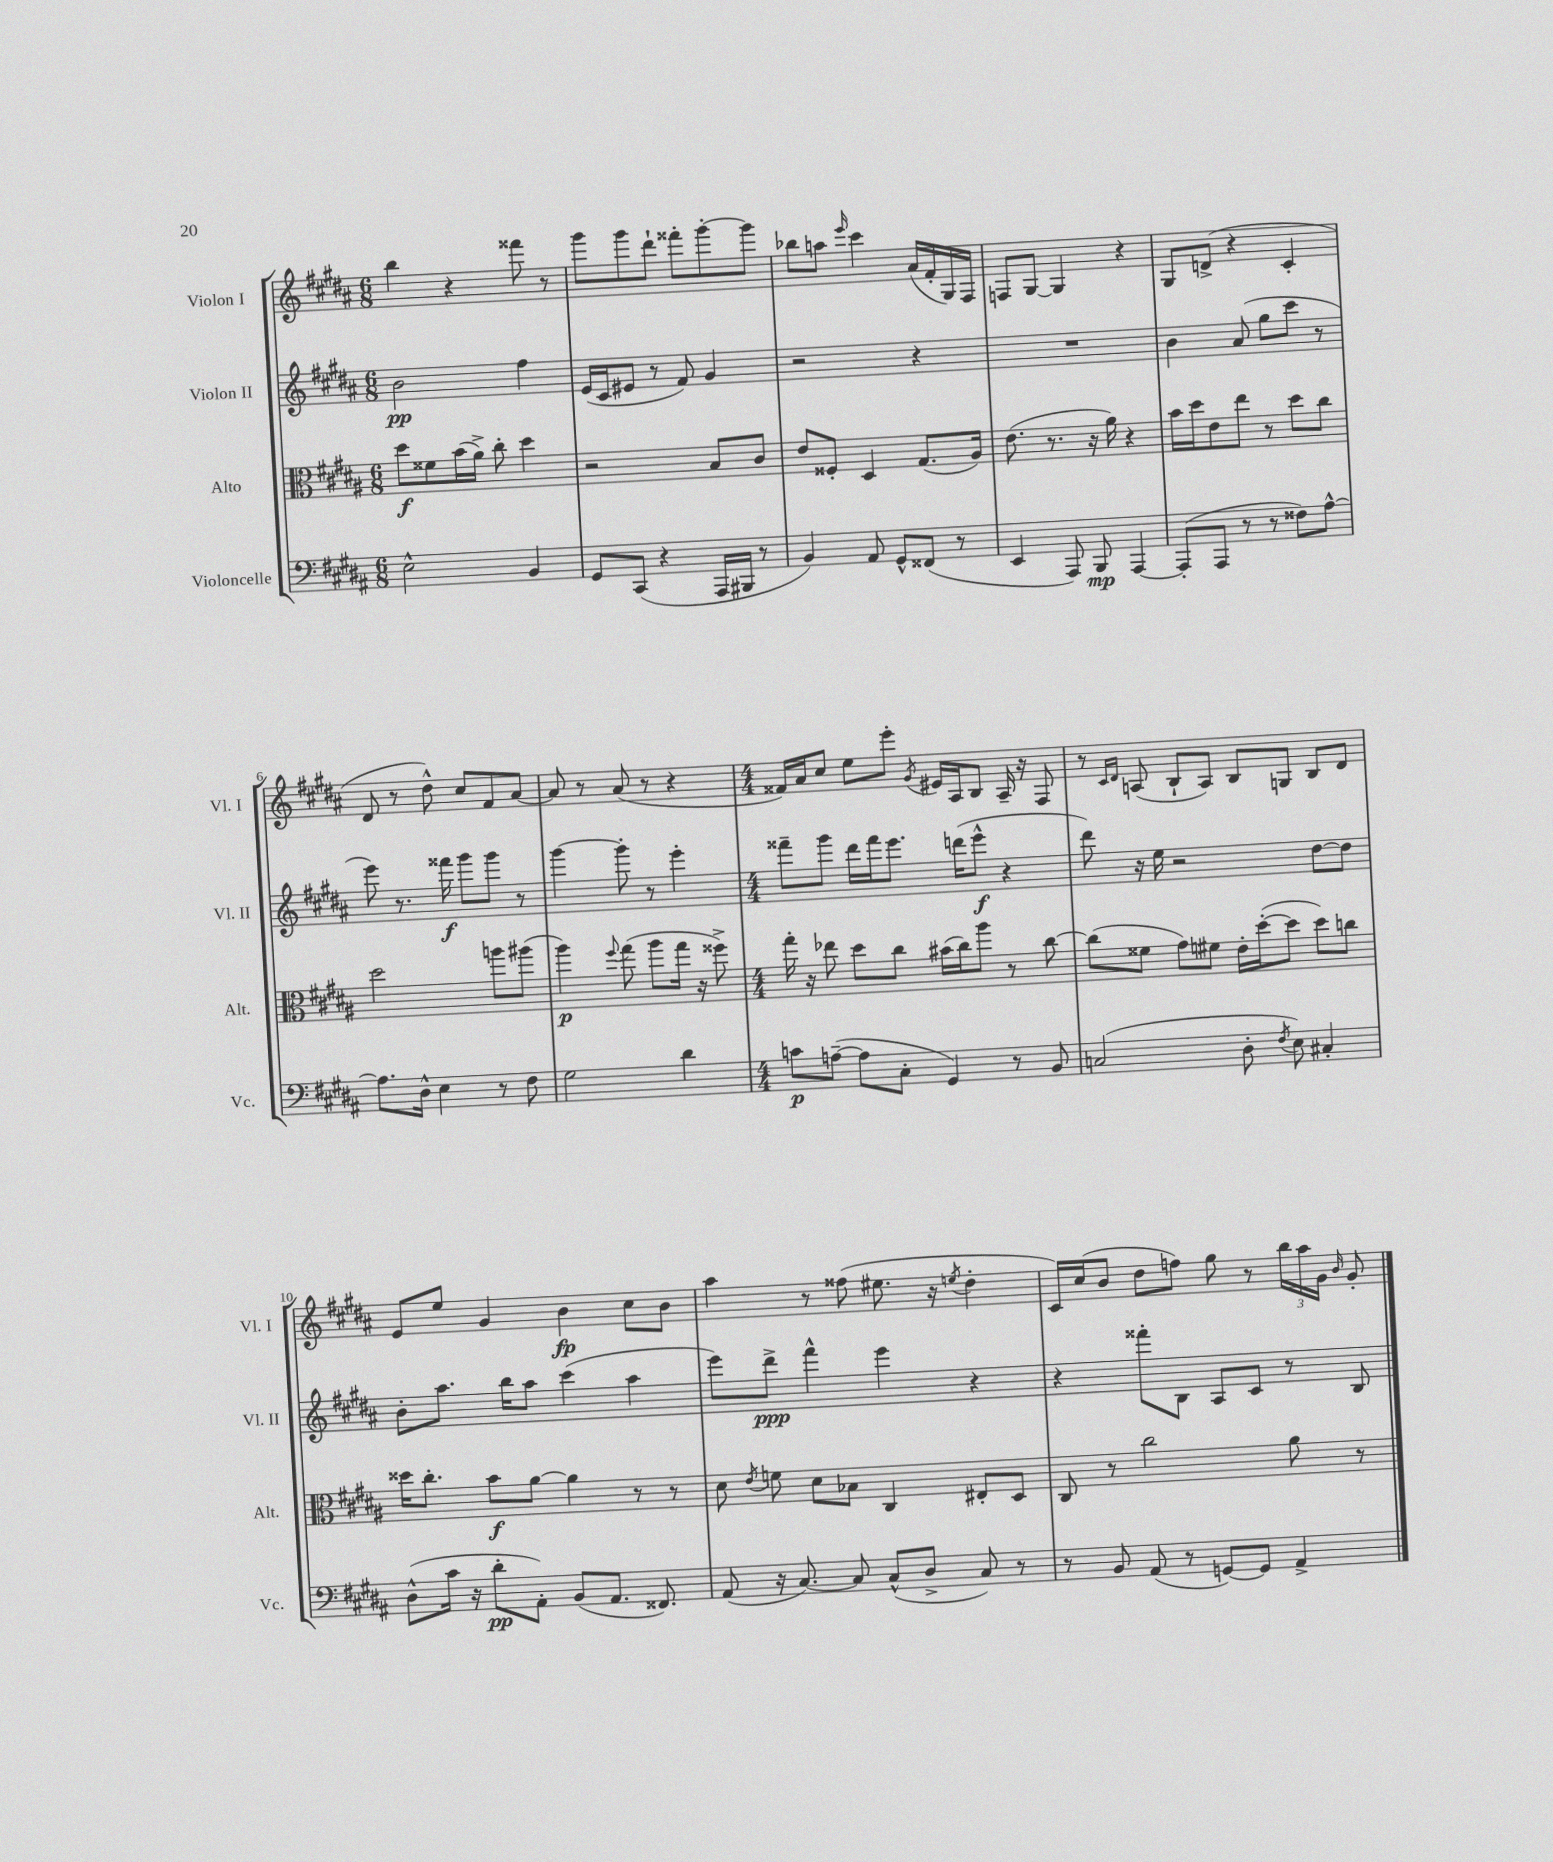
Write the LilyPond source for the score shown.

<<
\new StaffGroup <<
\new Staff = "s0" \with { instrumentName = "Violon I" shortInstrumentName = "Vl. I" } {
    \clef treble \key b \major \numericTimeSignature \time 6/8
    \autoBeamOff b''4 r4 fisis'''8 r8 |
    gis'''8[ gis'''8 dis'''8]-! fisis'''8[-. gis'''8~-. gis'''8] |
    bes''8[ a''8] \grace { e'''16 } cis'''4 ais'16[( fis'16-. gis16) fis16] |
    f8[ gis8]~ gis4 r4 |
    gis8[ d'8]->( r4 cis'4-. |
    dis'8 r8 dis''8-^) cis''8[ fis'8 ais'8]~ |
    ais'8 r8 ais'8( r8 r4 |
    \numericTimeSignature \time 4/4 fisis'16[) ais'16 cis''8] e''8[ e'''8]-. \acciaccatura { gis'8 } eis'16[ ais16 b8] ais16-- r16 fis8 |
    r8 \grace { cis'16[ dis'16] } a8( b8[-! a8]) b8[ g8] b8[ dis'8] |
    e'8[ e''8] gis'4 b'4\fp cis''8[ b'8] |
    ais''4 r8 fisis''8( eis''8. r16 \acciaccatura { e''8 } dis''4-. |
    cis'16[) cis''16( b'8] dis''8[ f''8]) gis''8 r8 \tuplet 3/2 { b''16[ ais''16 gis'16] } \grace { b'16 } gis'8-. \bar "|." |
}
\new Staff = "s1" \with { instrumentName = "Violon II" shortInstrumentName = "Vl. II" } {
    \clef treble \key b \major \numericTimeSignature \time 6/8
    \autoBeamOff b'2\pp fis''4 |
    e'16[( cis'16 eis'8] r8 fis'8) gis'4 |
    r2 r4 |
    R2. |
    b'4 ais'8( gis''8[ cis'''8] r8 |
    e'''8) r8. fisis'''16\f gis'''8[ gis'''8] r8 |
    gis'''4~ gis'''8-. r8 e'''4-. |
    \numericTimeSignature \time 4/4 fisis'''8[-- gis'''8] dis'''16[ fisis'''16 e'''8.] d'''16[( e'''8]-^\f r4 |
    dis'''8) r16 e''16 r2 dis''8[~ dis''8] |
    b'8[-. ais''8.] b''16[ ais''8] cis'''4( ais''4 |
    e'''8[) dis'''8]->\ppp fis'''4-^ e'''4 r4 |
    r4 fisis'''8[-. b8] ais8[ cis'8] r8 b8 \bar "|." |
}
\new Staff = "s2" \with { instrumentName = "Alto" shortInstrumentName = "Alt." } {
    \clef alto \key b \major \numericTimeSignature \time 6/8
    \autoBeamOff dis''8[\f fisis'8 b'16( ais'16]->) cis''8-. dis''4 |
    r2 b8[ cis'8] |
    e'8[ fisis8]-. dis4 gis8.[( ais16]) |
    e'8.( r8. r16 ais'16) r4 |
    b'16[ dis''16 e'8 e''8] r8 dis''8[ cis''8] |
    dis''2 a''8[ ais''8]( |
    ais''4\p) \appoggiatura { fis''8 } gis''8( ais''8[ gis''16] r16 fisis''8->) |
    \numericTimeSignature \time 4/4 gis''16-. r16 ees''8 dis''8[ cis''8] bis'16[( cis''16) ais''8] r8 cis''8~ |
    cis''8[( fisis'8] gis'8[) fis'8] e'16[-. dis''16~-.( dis''8] dis''8[) c''8] |
    disis''16[ cis''8.]-. b'8[\f ais'8]~ ais'4 r8 r8 |
    dis'8 \acciaccatura { e'8 } f'8 dis'8[ bes8] cis4 eis8[-. dis8] |
    cis8 r8 cis''2 ais'8 r8 \bar "|." |
}
\new Staff = "s3" \with { instrumentName = "Violoncelle" shortInstrumentName = "Vc." } {
    \clef bass \key b \major \numericTimeSignature \time 6/8
    \autoBeamOff e2-^ b,4 |
    gis,8[ cis,8]( r4 ais,,16[ bis,,16] r8 |
    b,4) ais,8 gis,8[-^ fisis,8]( r8 |
    e,4 ais,,8) b,,8\mp ais,,4~ |
    ais,,8[-.( ais,,8] r8 r8 fisis8[) ais8]~-^ |
    ais8.[ dis16]-^ e4 r8 fis8 |
    gis2 dis'4 |
    \numericTimeSignature \time 4/4 c'8[\p a8]~--( a8[ cis8]-. gis,4) r8 b,8 |
    c2( dis8-. \acciaccatura { fis8 } e8) cis4-. |
    dis8[-^( cis'16] r16 dis'8[-.\pp ais,8]-.) b,8[( ais,8.] fisis,8.) |
    ais,8( r16 cis8.~) cis8 cis8[-^( dis8]-> cis8) r8 |
    r8 b,8 ais,8( r8 g,8[~) g,8] ais,4-> \bar "|." |
}
>>
>>
